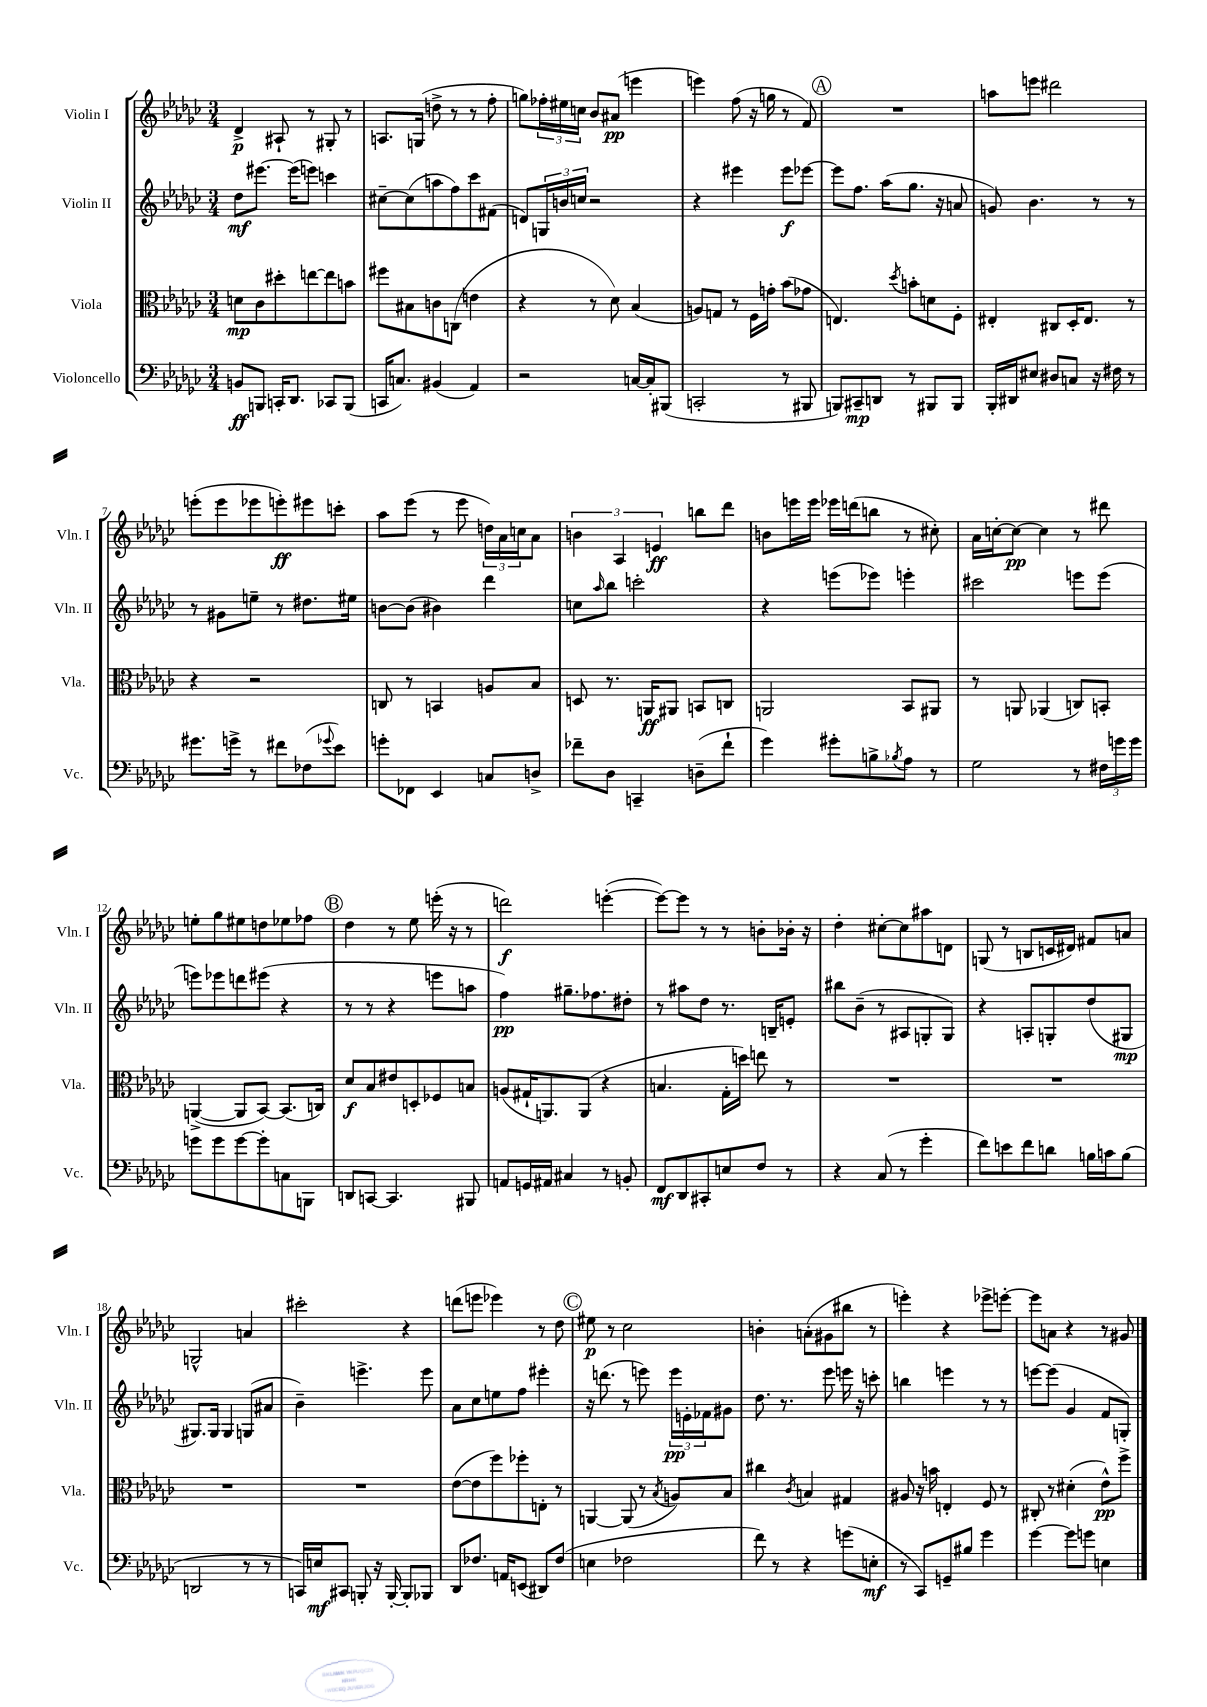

**kern	**dynam	**kern	**dynam	**kern	**dynam	**kern	**dynam
*part4	*part4	*part3	*part3	*part2	*part2	*part1	*part1
*staff4	*staff4	*staff3	*staff3	*staff2	*staff2	*staff1	*staff1
*I"Violoncello	*	*I"Viola	*	*I"Violin II	*	*I"Violin I	*
*I'Vc.	*	*I'Vla.	*	*I'Vln. II	*	*I'Vln. I	*
*clefF4	*	*clefC3	*	*clefG2	*	*clefG2	*
*k[b-e-a-d-g-c-]	*	*k[b-e-a-d-g-c-]	*	*k[b-e-a-d-g-c-]	*	*k[b-e-a-d-g-c-]	*
*M3/4	*	*M3/4	*	*M3/4	*	*M3/4	*
=1	=1	=1	=1	=1	=1	=1	=1
8BBn/L	ff	8dn\L	mp	8dd-\L	mf	4d-^/	p
8BBBn/J	.	8c-\	.	[8.eee#X\J	.	.	.
16CCn'/KL	.	8dd#X'\	.	.	.	8A#X`/	.
8.DD-/J	.	.	.	(16eee#\KL]	.	.	.
.	.	[8een\	.	8eeen\J)	.	8r	.
8CC-X/L	.	8ee\]	.	4cccn\	.	8G#X'/	.
(8BBB/J	.	8bn\J	.	.	.	8r	.
=2	=2	=2	=2	=2	=2	=2	=2
16CCn/KL	.	8ff#X\L	.	[8cc#X~\L	.	8.An/L	.
8.Cn/J)	.	.	.	.	.	.	.
.	.	8B#X\	.	(8cc#\]	.	.	.
.	.	.	.	.	.	(16Gn/Jk	.
(4BB#X/	.	8cn\	.	8aan\	.	8ddn^\	.
.	.	(8Cn\J	.	8ff\)	.	8r	.
4AA-/)	.	4en\	.	8ccc-\	.	8r	.
.	.	.	.	(8f#X\J	.	8ff'\	.
=3	=3	=3	=3	=3	=3	=3	=3
2r	.	4r	.	8dn/L)	.	8ggn\L)	.
.	.	.	.	24Gn/L	.	24ff-X'\L	.
.	.	.	.	24bn/	.	24ee#X\	.
.	.	.	.	24ccn/JJ	.	24ccn\JJ	.
.	.	8r	.	2r	.	8b-/L	.
.	.	8d-\)	.	.	.	(8a#X/J	pp
[16Cn/LL	.	(4B-/	.	.	.	4eeen\	.
16C'/J]	.	.	.	.	.	.	.
(8BBB#X/J	.	.	.	.	.	.	.
=4	=4	=4	=4	=4	=4	=4	=4
2CCn'/	.	8An/L)	.	4r	.	4eeen\)	.
.	.	8Gn/J	.	.	.	.	.
.	.	8r	.	4eee#X\	.	(8ff\	.
.	.	16F\LL	.	.	.	16r	.
.	.	16gn'\JJ	.	.	.	16ggn\	.
8r	.	(8b-\L	.	8eee#\L	f	8r	.
8BBB#X/	.	8g-X\J	.	[8eee-X\J	.	8f/)	.
!!LO:REH:place=s1:t=A
=5	=5	=5	=5	=5	=5	=5	=5
8BBBn/L)	.	4.En/)	.	8eee-\L]	.	2.r	.
8CC#X~/	mp	.	.	8.ff\J	.	.	.
8DDn/J	.	.	.	.	.	.	.
.	.	.	.	(16aa-\KL	.	.	.
.	.	8qdd-/	.	.	.	.	.
8r	.	8bn'\L	.	8.gg-\J	.	.	.
8BBB#X/L	.	8dn\	.	.	.	.	.
.	.	.	.	16r	.	.	.
8BBB#/J	.	8F'\J	.	8an/	.	.	.
=6	=6	=6	=6	=6	=6	=6	=6
16BBB-'/LL	.	4E#X'/	.	8gn/)	.	8aan\L	.
16DD#X/J	.	.	.	.	.	.	.
8E#X/J	.	.	.	4.b-\	.	8eeen\J	.
8D#X/L	.	8C#X/L	.	.	.	2ddd#X\	.
8Cn/J	.	16D-'/K	.	.	.	.	.
.	.	8.E#/J	.	.	.	.	.
16r	.	.	.	8r	.	.	.
16F#X\	.	.	.	.	.	.	.
8r	.	8r	.	8r	.	.	.
!!LO:LB:g=z
=7	=7	=7	=7	=7	=7	=7	=7
8.g#X\L	.	4r	.	8r	.	(8eeen'\L	.
.	.	.	.	8g#X\L	.	8eee\	.
16gn^\Jk	.	.	.	.	.	.	.
8r	.	2r	.	8een~\J	.	8eee-X\	.
8f#X\L	.	.	.	8r	.	8eeen'\)	ff
(8F-X\	.	.	.	8.dd#X\L	.	8eee#X\	.
8qqg-X/	.	.	.	.	.	.	.
8e-\J)	.	.	.	.	.	8cccn'\J	.
.	.	.	.	16ee#X\Jk	.	.	.
=8	=8	=8	=8	=8	=8	=8	=8
8gn'\L	.	8Cn/	.	[8bn\L	.	8aa-\L	.
8FF-X\J	.	8r	.	(8b\J]	.	(8eee-\J	.
4EE-/	.	4BBn/	.	4b#X\)	.	8r	.
.	.	.	.	.	.	8eee-\	.
8Cn/L	.	8An/L	.	4ddd-\	.	24ddn\LL)	.
.	.	.	.	.	.	24a-\	.
.	.	.	.	.	.	24ccn\J	.
8Dn^/J	.	8B-/J	.	.	.	8a-\J	.
=9	=9	=9	=9	=9	=9	=9	=9
8f-X~\L	.	8Dn/	.	8ccn\L	.	6bn\	.
.	.	.	.	16qqaa-/	.	.	.
8D-\J	.	8.r	.	8bb-\J	.	.	.
.	.	.	.	.	.	6A-/	.
4CCn~/	.	.	.	2cccn'\	.	.	.
.	.	16AAn/KL	ff	.	.	.	.
.	.	.	.	.	.	6en/	ff
.	.	8AA#X/J	.	.	.	.	.
(8Dn~\L	.	8BBn/L	.	.	.	8bbn\L	.
8f-`\J	.	8Cn/J	.	.	.	8ddd-\J	.
=10	=10	=10	=10	=10	=10	=10	=10
4g-\)	.	2AAn/	.	4r	.	8bn\L	.
.	.	.	.	.	.	16eeen\L	.
.	.	.	.	.	.	16eee\JJ	.
8g#X'\L	.	.	.	(8eeen\L	.	16eee-X\LL	.
.	.	.	.	.	.	(16dddn\J	.
8Bn^\	.	.	.	8eee-X\J)	.	8bbn\J	.
8qB-X/	.	.	.	.	.	.	.
8A-\J	.	8BB-/L	.	4eeen'\	.	8r	.
8r	.	8AA#X/J	.	.	.	8cc#X'\)	.
=11	=11	=11	=11	=11	=11	=11	=11
2G-\	.	8r	.	2ccc#X\	.	16a-\LL	.
.	.	.	.	.	.	[16ccn'\J	.
.	.	8AAn/	.	.	.	8cc\J_	pp
.	.	(4AA-X/	.	.	.	4cc\]	.
8r	.	8Cn/L)	.	8eeen\L	.	8r	.
24F#X\LL	.	8BBn'/J	.	(8eee\J	.	8ddd#X\	.
24gn\	.	.	.	.	.	.	.
24g\JJ	.	.	.	.	.	.	.
!!LO:LB:g=z
=12	=12	=12	=12	=12	=12	=12	=12
8gn\L	.	([4AAn^/	.	8eeen\L)	.	8een'\L	.
8g\	.	.	.	8eee-X\	.	8gg-\	.
[8g\	.	8AA/L]	.	8dddn\	.	8ee#X\	.
8g'\]	.	[8BB-/J)	.	(8eee#X\J	.	8ddn\	.
8Cn\	.	(8.BB-/L]	.	4r	.	8ee-X\	.
8BBBn\J	.	.	.	.	.	8ff-X\J	.
.	.	16Cn/Jk)	.	.	.	.	.
!!LO:REH:place=s1:t=B
=13	=13	=13	=13	=13	=13	=13	=13
8DDn/L	.	8d-/L	f	8r	.	4dd-\	.
[8CCn/J	.	8B-/	.	8r	.	.	.
4.CC/]	.	8e#X/	.	4r	.	8r	.
.	.	8Dn'/	.	.	.	8ee-\	.
.	.	8F-X/	.	8eeen\L	.	(16eeen'\	.
.	.	.	.	.	.	16r	.
8BBB#X/	.	8Bn/J	.	8aan\J	.	8r	.
=14	=14	=14	=14	=14	=14	=14	=14
8AAn/L	.	(8An/L	.	4ff\)	pp	2dddn\)	f
16GGn/L	.	16G#X`/K	.	.	.	.	.
16AA#X/JJ	.	8.AAn/)	.	.	.	.	.
4C#X/	.	.	.	8.gg#X~\L	.	.	.
.	.	(8AA/J	.	.	.	.	.
.	.	.	.	8.ff-X\	.	.	.
8r	.	4r	.	.	.	([4eeen'\	.
8BBn'/	.	.	.	8dd#X'\J	.	.	.
=15	=15	=15	=15	=15	=15	=15	=15
8FF/L	mf	4.Bn/	.	8r	.	8eee\L_)	.
8DD-/	.	.	.	8aa#X\L	.	8eee\J]	.
8CC#X'/	.	.	.	8dd-\J	.	8r	.
8En/	.	16G-'\LL	.	8.r	.	8r	.
.	.	16ddn\JJ)	.	.	.	.	.
8F/J	.	8een\	.	.	.	8bn'\L	.
.	.	.	.	16Bn~/KL	.	.	.
8r	.	8r	.	8en'/J	.	16b-X'\Jk	.
.	.	.	.	.	.	16r	.
=16	=16	=16	=16	=16	=16	=16	=16
4r	.	2.r	.	8bb#X\L	.	4dd-'\	.
.	.	.	.	(8b-~\J	.	.	.
(8C-/	.	.	.	8r	.	[8cc#X'\L	.
8r	.	.	.	8A#X/L	.	8cc#\]	.
4g-'\	.	.	.	8Gn'/	.	8aa#X\	.
.	.	.	.	8G/J)	.	8dn\J	.
=17	=17	=17	=17	=17	=17	=17	=17
8f\L)	.	2.r	.	4r	.	(8Gn/	.
8en\	.	.	.	.	.	8r	.
8f\	.	.	.	8An'/L	.	8Bn/L	.
8dn\J	.	.	.	8Gn'/	.	16cn/L	.
.	.	.	.	.	.	16d#X/JJ)	.
16Bn\LL	.	.	.	(8dd-/	.	8f#X/L	.
16cn\J	.	.	.	.	.	.	.
(8B\J	.	.	.	8G#X/J	mp	8an/J	.
!!LO:LB:g=z
=18	=18	=18	=18	=18	=18	=18	=18
2DDn/	.	2.r	.	8.G#X/L)	.	2Gn^^/	.
.	.	.	.	16G#/Jk	.	.	.
.	.	.	.	4G#/	.	.	.
8r	.	.	.	(8Gn/L	.	4an/	.
8r	.	.	.	8a#X/J	.	.	.
=19	=19	=19	=19	=19	=19	=19	=19
16CCn/LL)	.	2.r	.	4b-~\)	.	2ccc#X'\	.
16En/J	mf	.	.	.	.	.	.
8CC#X/J	.	.	.	.	.	.	.
8BBBn'/	.	.	.	4.eeen^\	.	.	.
16r	.	.	.	.	.	.	.
[16BBB'/	.	.	.	.	.	.	.
8BBB'/L]	.	.	.	.	.	4r	.
8BBB-X/J	.	.	.	8eee\	.	.	.
=20	=20	=20	=20	=20	=20	=20	=20
8DD-/L	.	([8e-\L	.	8a-\L	.	(8dddn\L	.
8.F-X/J	.	8e-\]	.	8cc-\	.	8eeen\J	.
.	.	8ff\)	.	8een\	.	4eee-X\)	.
16AAn/KL	.	.	.	.	.	.	.
(8EEn/J	.	8ff-X'\	.	8ff\J	.	.	.
8DD#X/L)	.	8En'\J	.	4eee#X'\	.	8r	.
(8F-/J	.	8r	.	.	.	8dd-\	.
!!LO:REH:place=s1:t=C
=21	=21	=21	=21	=21	=21	=21	=21
4En\	.	[4AAn/	.	16r	.	8ee#X\	p
.	.	.	.	(8.dddn\	.	.	.
.	.	.	.	.	.	8r	.
2F-X\	.	(8AA/]	.	8r	.	2cc-\	.
.	.	8r	.	8eeen\)	.	.	.
.	.	8qB-/	.	.	.	.	.
.	.	8An/L)	.	24eee\LL	pp	.	.
.	.	.	.	24en'\	.	.	.
.	.	.	.	24f-X\J	.	.	.
.	.	8B-/J	.	8g#X\J	.	.	.
=22	=22	=22	=22	=22	=22	=22	=22
8f\)	.	4cc#X\	.	8.dd-\	.	4bn'\	.
8r	.	.	.	.	.	.	.
.	.	.	.	8.r	.	.	.
.	.	8qc-/	.	.	.	.	.
4r	.	4Bn/	.	.	.	(8an'\L	.
.	.	.	.	8eee-\	.	8g#X\	.
(8gn\L	.	4G#X/	.	16eeen\	.	8bb#X\J	.
.	.	.	.	16r	.	.	.
8En'\J	mf	.	.	8cccn'\	.	8r	.
=23	=23	=23	=23	=23	=23	=23	=23
8r	.	8A#X/	.	4bbn\	.	4eeen'\)	.
8CC-/L)	.	16r	.	.	.	.	.
.	.	16bn\	.	.	.	.	.
8GGn~/	.	4En'/	.	4eeen\	.	4r	.
8B#X/J	.	.	.	.	.	.	.
4g-\	.	8F/	.	8r	.	8eee-X^\L	.
.	.	8r	.	8r	.	[8eeen'\J	.
=24	=24	=24	=24	=24	=24	=24	=24
[4g-\	.	8C#X'/	.	[8eeen\L	.	8eee\L]	.
.	.	8r	.	(8eee\J]	.	8an\J	.
8g-\L]	.	(4d#X'\	.	4g-/	.	4r	.
8gn\J	.	.	.	.	.	.	.
4En\	.	8e-^^\L)	pp	8f/L	.	8r	.
.	.	8ff^\J	.	8Gn'/J)	.	8g#X/	.
==	==	==	==	==	==	==	==
*-	*-	*-	*-	*-	*-	*-	*-
